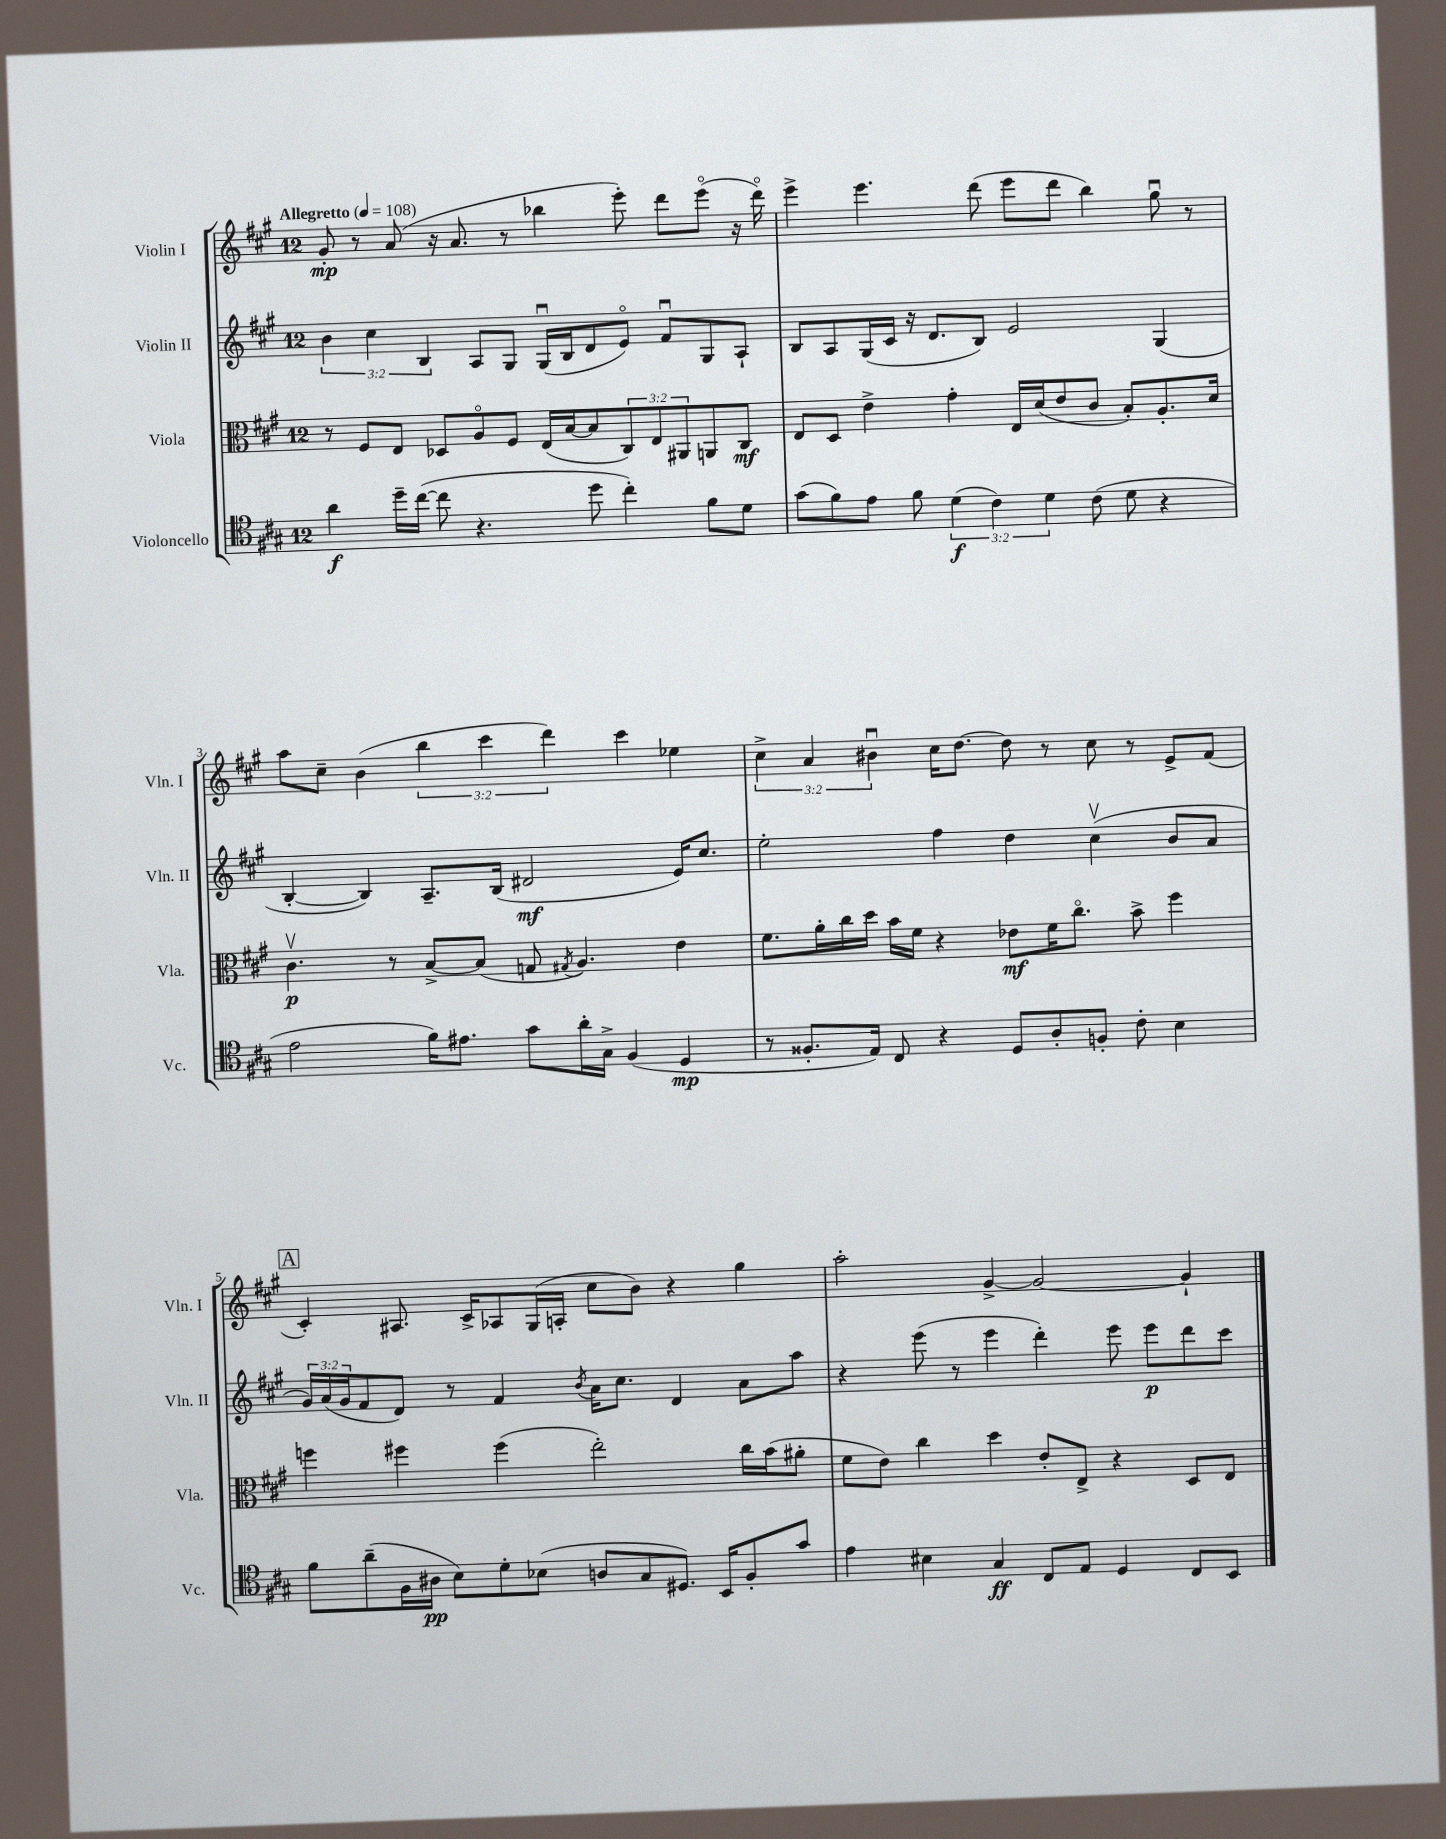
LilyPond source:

<<
\new StaffGroup <<
\new Staff = "s0" \with { instrumentName = "Violin I" shortInstrumentName = "Vln. I" } {
    \clef treble \key a \major \once \override Staff.TimeSignature.style = #'single-digit \time 12/8 \override Staff.TupletNumber.text = #tuplet-number::calc-fraction-text \tempo "Allegretto" 4 = 108
    gis'8-.\mp r8 a'8( r16 a'8. r8 bes''4 e'''8-.) d'''8 e'''8\flageolet( r16 d'''16\flageolet) |
    e'''4-> e'''4. d'''8( e'''8 d'''8 b''4) gis''8\downbow r8 |
    a''8 cis''8-- b'4( \tuplet 3/2 { b''4 cis'''4 d'''4) } cis'''4 ees''4 |
    \tuplet 3/2 { cis''4-> a'4 bis'4\downbow } cis''16 d''8.~ d''8 r8 cis''8 r8 e'8-> fis'8( |
    \mark \markup { \box "A" } cis'4-.) ais8. cis'16-> aes8 gis16( a16-. cis''8 b'8) r4 gis''4 |
    a''2-. gis'4~-> gis'2~ gis'4-! \bar "|." |
}
\new Staff = "s1" \with { instrumentName = "Violin II" shortInstrumentName = "Vln. II" } {
    \clef treble \key a \major \once \override Staff.TimeSignature.style = #'single-digit \time 12/8 \override Staff.TupletNumber.text = #tuplet-number::calc-fraction-text
    \tuplet 3/2 { b'4 cis''4 b4 } a8 gis8 gis16\downbow( b16 d'8 e'8\flageolet) fis'8\downbow gis8 a8-! |
    b8 a8 gis16( cis'16 r16 d'8. b8) e'2 gis4( |
    b4~-. b4) a8.-- b16( dis'2\mf e'16) cis''8. |
    e''2-. fis''4 d''4 cis''4\upbow( b'8 a'8 |
    \mark \markup { \box "A" } \tuplet 3/2 { gis'16) a'16( gis'16 } fis'8 d'8) r8 fis'4 \acciaccatura { b'8 } a'16 cis''8. d'4 a'8 a''8 |
    r4 e'''8( r8 e'''4 d'''4-.) e'''8 e'''8\p d'''8 cis'''8 \bar "|." |
}
\new Staff = "s2" \with { instrumentName = "Viola" shortInstrumentName = "Vla." } {
    \clef alto \key a \major \once \override Staff.TimeSignature.style = #'single-digit \time 12/8 \override Staff.TupletNumber.text = #tuplet-number::calc-fraction-text
    r8 fis8 e8 des8 a8\flageolet fis8 e16( b16~ b8 \tuplet 3/2 { cis8) e8 ais,8 } a,8 cis8\mf |
    e8 d8 e'4-> gis'4-. e16 d'16( e'8 cis'8 b8-.) a8.-. d'16 |
    cis'4.\upbow\p r8 b8~-> b8( g8 \acciaccatura { gis8 } a4.) e'4 |
    fis'8. a'16-. cis''16 d''16 b'16 fis'16 r4 ees'8\mf fis'16 cis''8.\flageolet b'8-> fis''4 |
    \mark \markup { \box "A" } f''4 fis''4 fis''4( e''2-.) cis''16 b'16( ais'8-. |
    fis'8 e'8) cis''4 d''4 e'8-. e8-> r4 d8 e8 \bar "|." |
}
\new Staff = "s3" \with { instrumentName = "Violoncello" shortInstrumentName = "Vc." } {
    \clef tenor \key a \major \once \override Staff.TimeSignature.style = #'single-digit \time 12/8 \override Staff.TupletNumber.text = #tuplet-number::calc-fraction-text
    a'4\f d''16-- cis''16~( cis''8 r4. d''8 cis''4-.) fis'8 d'8 |
    gis'8( fis'8) e'8 fis'8 \tuplet 3/2 { d'4\f( cis'4) d'4 } cis'8( d'8 r4 |
    e'2 fis'16) eis'8. gis'8 a'16-. gis16-> fis4( d4\mp |
    r8 fisis8.-. e16) cis8 r4 d8 a8-. f8-. cis'8-. b4 |
    \mark \markup { \box "A" } fis'8 a'8--( fis16 ais16\pp b8) d'8-. bes8( a8 gis8 dis8.) b,16 fis8-. gis'8 |
    e'4 bis4 gis4\ff cis8 e8 d4 cis8 b,8 \bar "|." |
}
>>
>>
